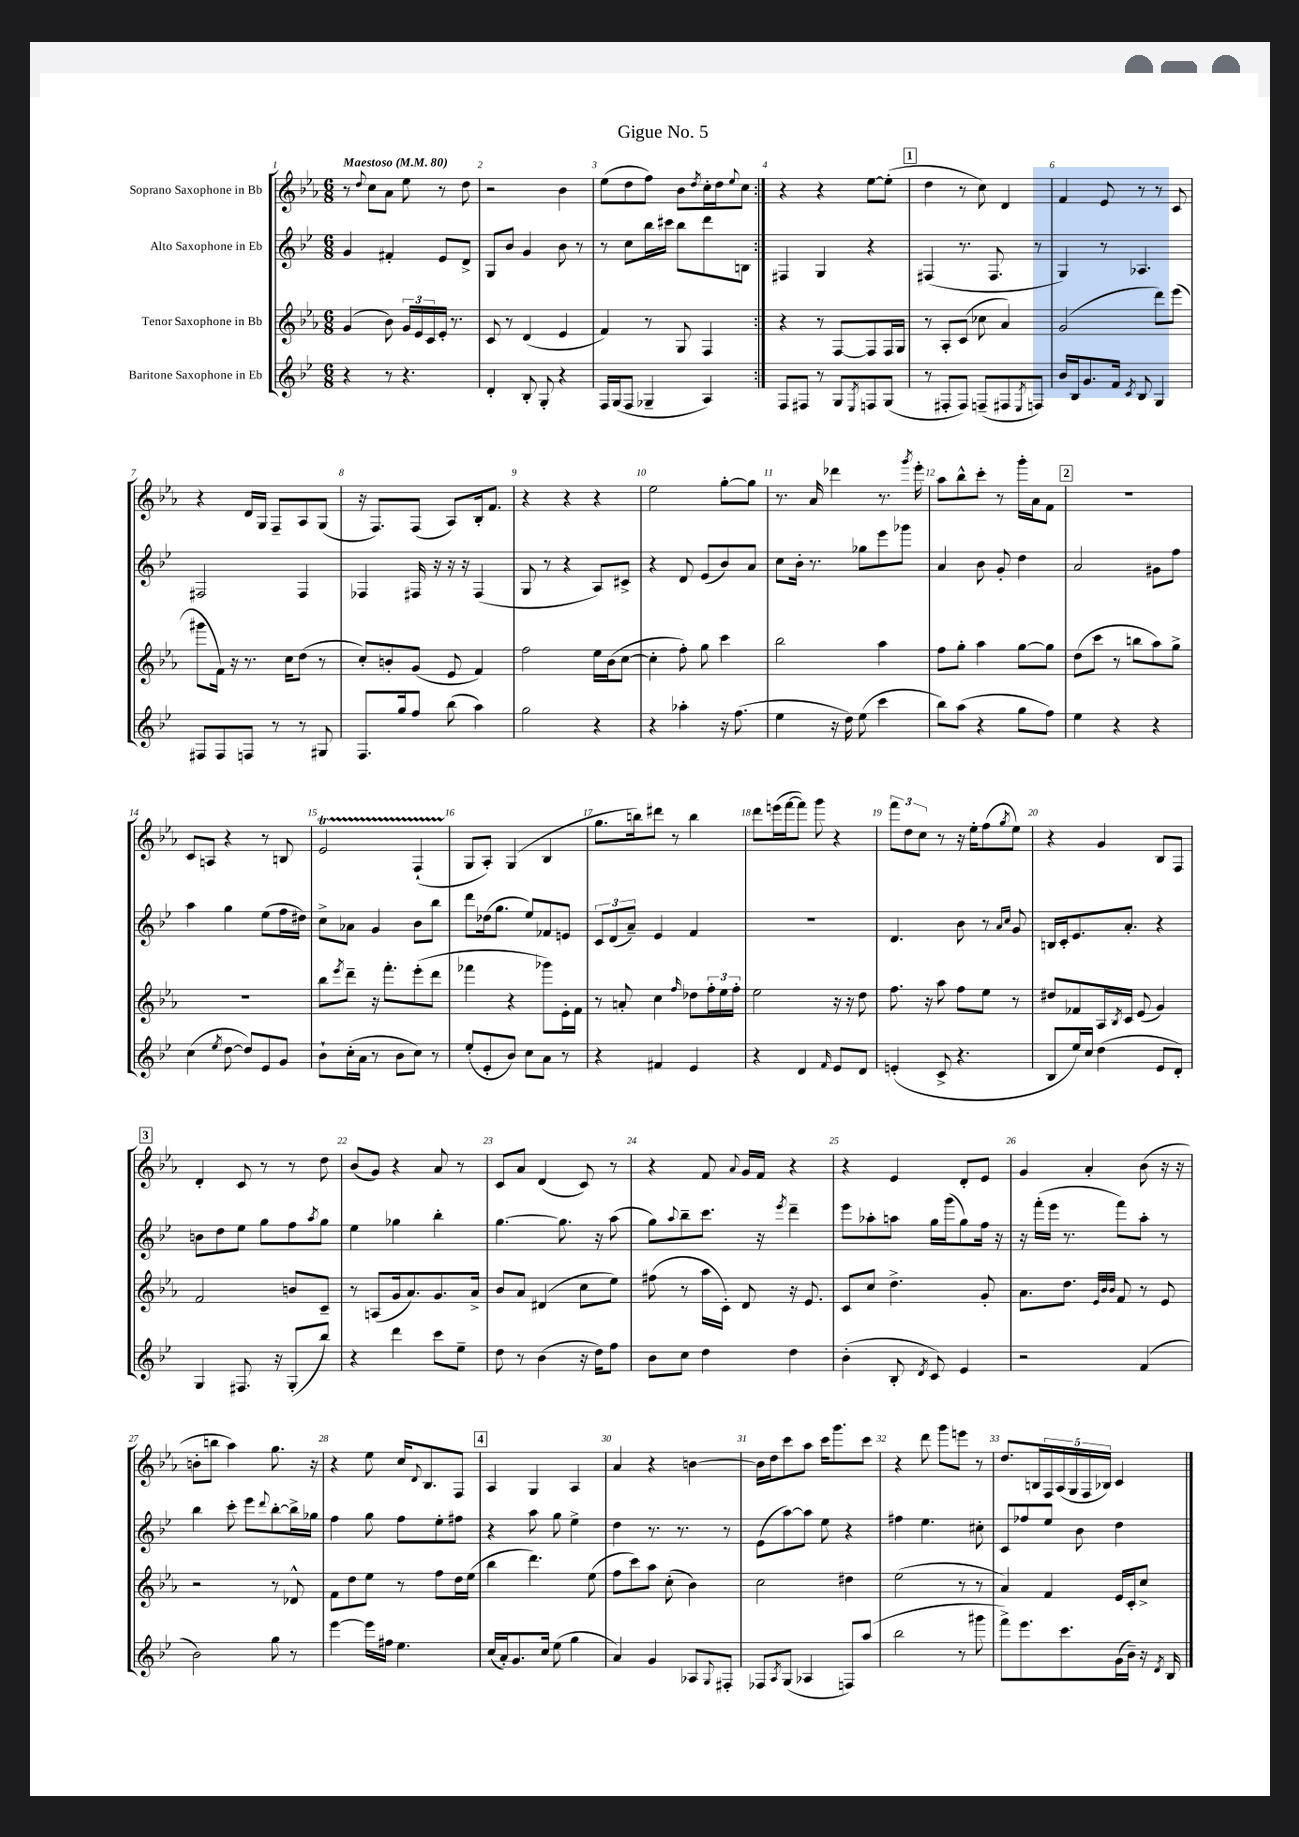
\header { title = "Gigue No. 5" }
<<
\new StaffGroup <<
\new Staff = "s0" \with { instrumentName = "Soprano Saxophone in Bb" } {
    \clef treble \key ees \major \numericTimeSignature \time 6/8 \tempo "Maestoso" 4 = 80
    \repeat volta 2 { r8 \appoggiatura { d''8 } c''8 aes'8 ees''8 r8 d''8 |
    r2 bes'4 |
    ees''8( d''8 f''8) bes'8 \acciaccatura { d''8 } c''16-. d''16 \appoggiatura { ees''8 } c''8 | }
    r4 r4 ees''8~ ees''8-.( |
    \mark \markup { \box "1" } d''4 r8 c''8) d'4 |
    f'4 ees'8 r8 r8 c'8 |
    r4 d'16 g16 f8-- aes8 g8( |
    r16 f8.) f8( aes8) bes16-. f'8. |
    r4 r4 r4 |
    ees''2 g''8~-. g''8 |
    r8. aes'16 des'''4 r8. \acciaccatura { g'''8 } ees'''16-. |
    aes''8 bes''8-^ c'''8-. r8 g'''16-. aes'16 f'8 |
    \mark \markup { \box "2" } R2. |
    c'8 a8 r4 r8 b8 |
    ees'2\startTrillSpan f4-!( |
    g8\stopTrillSpan aes8-.) g4( bes4 |
    g''8. b''16) dis'''8 r8 b''4 |
    d'''8 e'''16( f'''16~ f'''8) g'''8 r4 |
    \tuplet 3/2 { f'''8 d''8 c''8 } r8 r16 ees''16-. f''8( \acciaccatura { g''8 } ees''8) |
    r4 g'4 bes8 f8 |
    \mark \markup { \box "3" } d'4-. c'8 r8 r8 d''8 |
    bes'8( g'8) r4 aes'8 r8 |
    c'8 aes'8 d'4( c'8) r8 |
    r4 f'8 \appoggiatura { aes'8 } g'16 f'16 r4 |
    r4 ees'4 d'8-. ees'8 |
    g'4 aes'4-. bes'8( r16 r16 |
    b'8-. b''8 aes''4) g''8. r16 |
    r4 ees''8 c''16 \appoggiatura { d'8 } bes8. f8 |
    \mark \markup { \box "4" } aes4 g4 aes4 |
    aes'4 r4 b'4~ |
    b'16 d''16 c'''8 aes''8 c'''16 g'''8. c'''8 |
    r4 d'''8 g'''8 e'''8 r8 |
    d''8. b16 \tuplet 5/4 { f16 aes16( g16 f16 bes16) } c'4 \bar "|." |
}
\new Staff = "s1" \with { instrumentName = "Alto Saxophone in Eb" } {
    \clef treble \key bes \major \numericTimeSignature \time 6/8
    \repeat volta 2 { g'4 fis'4-. ees'8 d'8-> |
    g8 bes'8 g'4 bes'8 r8 |
    r8 c''8 bes''16 cis'''16 bes''8 d'''8 b8 | }
    fis4 g4 r4 |
    \mark \markup { \box "1" } fis4( r8. fis8. r8 |
    g4) r8 aes4. |
    fis2 fis4 |
    fes4 fis16 r16 r16 r16 fis4( |
    g8 r8 r4 a8) cis'8-> |
    r4 d'8 ees'8( bes'8) a'8 |
    c''8 bes'16-. r8. ges''8 ees'''8 ges'''8 |
    a'4 bes'8 g'8-. d''4 |
    \mark \markup { \box "2" } a'2 gis'8 f''8 |
    a''4 g''4 ees''8( f''16 dis''16) |
    c''8-> aes'8 g'4 bes'8 bes''8 |
    d'''8 des''16( g''8. ees''8) fes'8 e'8 |
    \tuplet 3/2 { c'8 d'8( a'8--) } ees'4 f'4 |
    R2. |
    d'4. bes'8 r8 \grace { a'16 c''16 } g'8 |
    b16 c'16-. ees'8. a'8.-. r4 |
    \mark \markup { \box "3" } b'8 d''8 ees''8 g''8 f''8 \acciaccatura { a''8 } g''8 |
    ees''4 ges''4 bes''4-. |
    g''4.~ g''8. r16 a''8( |
    g''8) \appoggiatura { a''8 } bes''8-- c'''8. r16 \acciaccatura { ees'''8 } d'''4-- |
    ees'''8 aes''8-. a''8 g''16 g'''16( g''8) f''16 r16 |
    r16 f'''16-.( ees'''16 r8. f'''8) a''8-. r8 |
    bes''4 c'''8-. ees'''8 \appoggiatura { d'''8 } bes''8~-. bes''16-> ges''16 |
    f''4 g''8 f''8 ees''8-. fis''8 |
    \mark \markup { \box "4" } r4 a''8 g''8 ees''4-> |
    d''4 r8. r8. r8 |
    ees'8( a''8~) a''8 ees''8 r4 |
    fis''4 ees''4. cis''8-. |
    c'8 fes''8 ees''8 bes'8 d''4 \bar "|." |
}
\new Staff = "s2" \with { instrumentName = "Tenor Saxophone in Bb" } {
    \clef treble \key ees \major \numericTimeSignature \time 6/8
    \repeat volta 2 { g'4( bes'8) \tuplet 3/2 { g'16 ees'16 c'16 } ees'16-. r8. |
    c'8 r8 d'4( ees'4 |
    f'4) r8 g8 f4 | }
    r4 r8 f8~ f8 f16 g16 |
    \mark \markup { \box "1" } r8 aes8-. c'8( ces''8 aes'4) |
    g'2( d'''8) ees'''8( |
    gis'''8 f'16) r16 r8. c''16 d''8( r8 |
    c''8-.) b'8-. g'8( ees'8 f'4) |
    f''2 ees''16 bes'16( c''8~ |
    c''4-. f''8-.) g''8 c'''4 |
    bes''2 aes''4 |
    f''8 g''8-. aes''4 g''8~ g''8 |
    \mark \markup { \box "2" } d''8( c'''8 r8 b''8 aes''8) g''8-> |
    R2. |
    bes''8 \acciaccatura { ees'''8 } d'''8-- r16 f'''8.-. ees'''8-.( d'''8 |
    fes'''4 r4 ges'''8) ees'16-. f'16 |
    r8 a'8-. c''4 \grace { f''16 } des''8 \tuplet 3/2 { f''16-. ees''16 f''16-. } |
    ees''2 r16 r16 d''8 |
    f''8. r16 aes''8 f''8 ees''8 r8 |
    dis''8 fes'8 aes16 \acciaccatura { bes8 } c'16 ees'8( g'4) |
    \mark \markup { \box "3" } f'2 b'8 c'8-- |
    r8 a8( g'16 aes'8.) g'8. aes'16-> |
    bes'8 aes'8 dis'4( c''8 ees''8) |
    fis''8( r8 aes''16 c'16-.) d'8 r16 ees'8. |
    c'8 c''8 d''4.-> g'8-. |
    aes'8. d''8. \grace { ees'32 bes'32 bes'32 } f'8 r8 ees'8 |
    r2 r8 des'8-^ |
    f'8 d''8 ees''8 r8 f''8 d''16 ees''16( |
    \mark \markup { \box "4" } bes''4 d'''4.) ees''8( |
    f''8 c'''8) aes''8 c''8-.( bes'4) |
    c''2 dis''4 |
    ees''2( r8 r8 |
    aes'4) f'4 ees'16 c'16-. c''8-> \bar "|." |
}
\new Staff = "s3" \with { instrumentName = "Baritone Saxophone in Eb" } {
    \clef treble \key bes \major \numericTimeSignature \time 6/8
    \repeat volta 2 { r4 r8 r4. |
    d'4-. bes8-. g8-. r4 |
    f16 g16( f8 ges4-- a4) | }
    f8 fis8 r8 g8 \acciaccatura { ees8 } f8 g8( |
    \mark \markup { \box "1" } r8 fis8-. fis8) f8--( fis8 \acciaccatura { ees8 } f8) |
    bes'16 bes16 g'8. f'16 \acciaccatura { c'8 } bes8 g4 |
    fis8 fis8 f8 r8 r8 gis8 |
    f8. g''16 f''8 bes''8( a''4) |
    g''2 r4 |
    r4 aes''4-. r16 f''8.( |
    ees''4 r16 d''16) ees''8( c'''4 |
    bes''8) a''8( r4 g''8 f''8) |
    \mark \markup { \box "2" } ees''4 r4 r4 |
    c''4( \acciaccatura { ees''8 } d''8~ d''8) ees'8 g'8 |
    bes'8-! c''16-.( a'16 r8 bes'8 c''8) r8 |
    ees''8-.( ees'8-. bes'8) c''8 a'8 r8 |
    r4 fis'4 ees'4 |
    r4 d'4 \grace { f'16 } ees'8 d'8 |
    e'4-.( c'8-> r4. |
    bes8 ees''16) c''16 d''4( ees'8 d'8-.) |
    \mark \markup { \box "3" } g4 fis8. r16 g8-.( bes''8) |
    r4 d'''4 c'''8 ees''8-- |
    d''8 r8 bes'4( r16 d''16) f''8 |
    bes'8 c''8 d''4 d''4 |
    bes'4-.( bes8-. \acciaccatura { d'8 } c'8) ees'4 |
    r2 f'4( |
    bes'2) g''8 r8 |
    ees'''4~ ees'''16 fis''16 ees''4. |
    \mark \markup { \box "4" } c''16( a'16-.) g'8. c''16 ees''8( g''4 |
    a'4) g'4 aes8 \appoggiatura { g8 } fis8-. |
    fes8 \acciaccatura { a8 } g8( aes4 f8) a''8( |
    bes''2 r8 gis'''8 |
    f'''8->) ees'''8. c'''8. g'16( bes'16--) r16 \acciaccatura { d'8 } bes16 \bar "|." |
}
>>
>>
\layout { \context { \Score \override BarNumber.break-visibility = ##(#f #t #t) barNumberVisibility = #all-bar-numbers-visible } }
